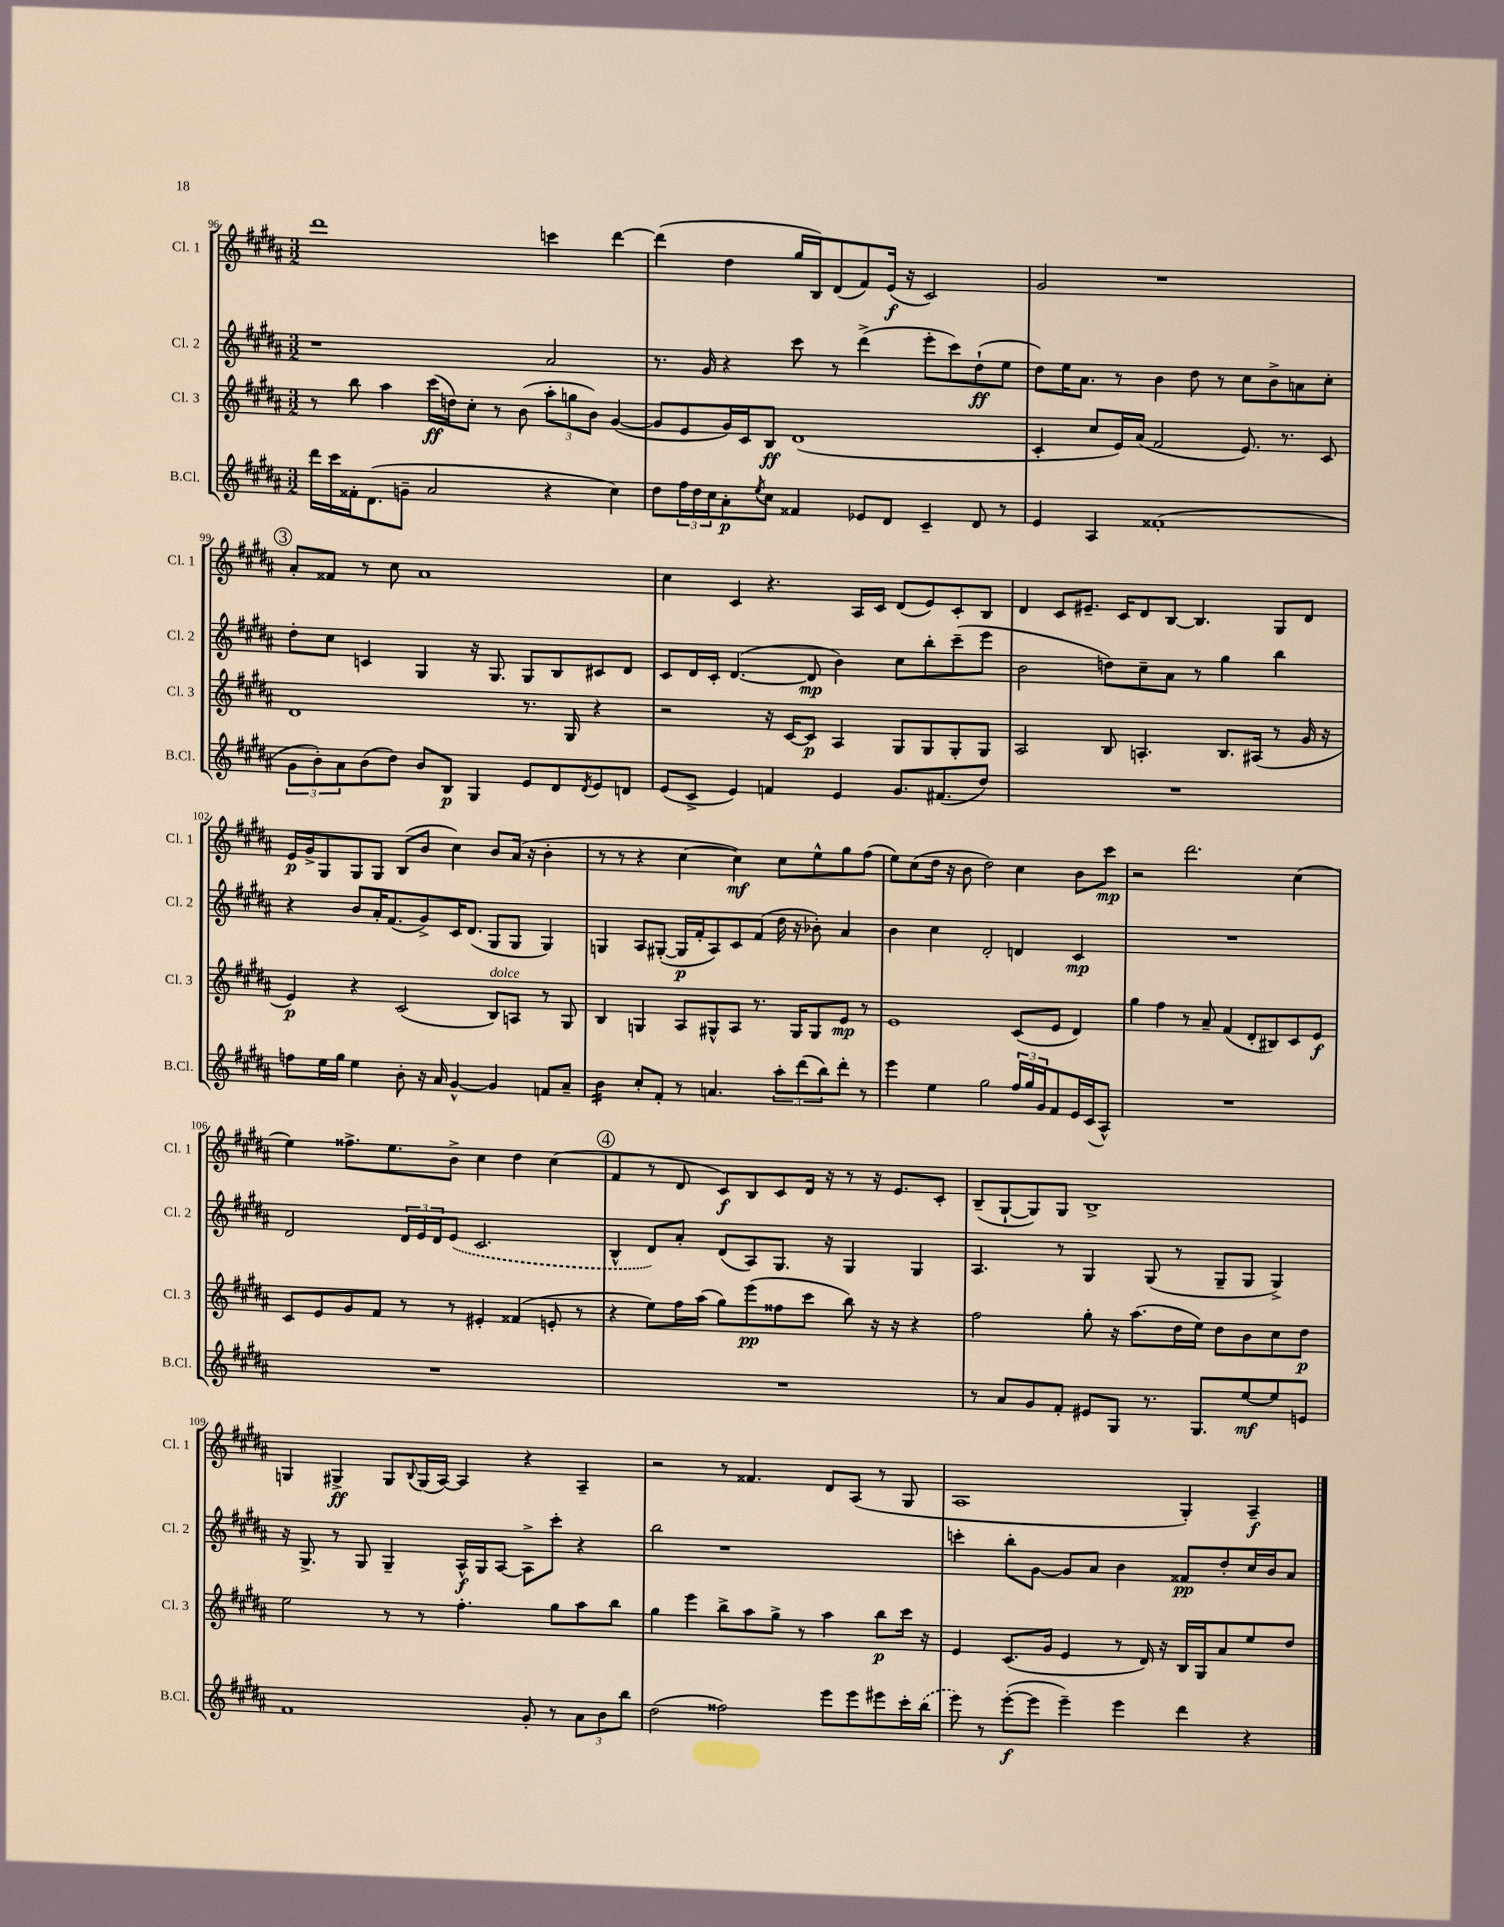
<<
\new StaffGroup <<
\new Staff = "s0" \with { instrumentName = "Cl. 1" shortInstrumentName = "Cl. 1" } {
    \clef treble \key b \major \numericTimeSignature \time 3/2
    dis'''1 c'''4 dis'''4~ |
    dis'''4( dis''4 gis''16 b16) dis'8( fis'8) e'16\f( r16 cis'2) |
    gis'2 r1 |
    \mark \markup { \circle "3" } ais'8-. fisis'8 r8 cis''8 ais'1 |
    cis''4 cis'4 r4. ais16 cis'16 dis'8( e'8) cis'8-. b8 |
    dis'4 cis'8 eis'8.-- cis'16 dis'8 b8~ b4. gis8 dis'8 |
    e'16\p gis'16-> gis8 gis8 gis8 b8( b'8 cis''4) b'8 ais'16( r16 b'4-. |
    r8 r8 r4 cis''4~ cis''4\mf) cis''8 e''8-^ gis''8 fis''8( |
    e''8) cis''8( dis''16 r16 b'8 dis''2) cis''4 b'8 cis'''8\mp |
    r2 dis'''2. cis''4( |
    e''4) fisis''8.-> e''8. b'8-> cis''4 dis''4 cis''4( |
    \mark \markup { \circle "4" } fis'4 r8 dis'8 cis'8\f) b8 cis'8 dis'16 r16 r8 r16 e'8. cis'8-. |
    b8--( gis8~-! gis8) gis8 b1-> |
    g4 gis4->\ff gis8 \appoggiatura { b8 } gis16( ais16~) ais4 r4 ais4-- |
    r2 r8 fisis'4. dis'8 ais8( r8 gis8 |
    ais1 gis4-.) ais4--\f \bar "|." |
}
\new Staff = "s1" \with { instrumentName = "Cl. 2" shortInstrumentName = "Cl. 2" } {
    \clef treble \key b \major \numericTimeSignature \time 3/2
    r1 ais'2 |
    r8. gis'16 r4 cis'''8 r8 dis'''4->( e'''8-. cis'''8) dis''8-!\ff( e''8 |
    dis''8) e''16 ais'8. r8 b'4 dis''8 r8 cis''8 b'8-> a'8 cis''8-. |
    \mark \markup { \circle "3" } dis''8-. cis''8 c'4 gis4 r16 gis8. gis8 b8 cis'8 dis'8 |
    cis'8 dis'16 cis'16-. dis'4.~( dis'8\mp b'4) cis''8 b''8-. cis'''8--( e'''8 |
    b'2 d''8) cis''8-- ais'8 r8 gis''4 b''4 |
    r4 b'8 ais'16-. fis'8.( gis'8->) cis'16 dis'8.( gis8 gis8 gis4) |
    g4 ais8 gis8~-.( gis16\p fis'16-. ais8) cis'8 fis'8( dis''16 r16 bes'8-.) ais'4 |
    b'4 cis''4 dis'2-. d'4 cis'4\mp |
    R1. |
    dis'2 \tuplet 3/2 { dis'16 e'16 dis'16 } \once \slurDashed e'8( cis'2. |
    \mark \markup { \circle "4" } b4-^ dis'8) ais'8-. dis'8( ais8) gis8. r16 gis4 gis4 |
    ais4. r8 gis4 gis8( r8 gis8-- gis8 gis4->) |
    r16 gis8.-> r8 gis8 gis4-- ais16-^\f gis16 ais8~ ais8-> cis'''8-. r4 |
    b''2 r1 |
    c'''4-. b''8-. gis'8~ gis'8 ais'8 b'4 fisis'8\pp dis''8-. cis''16 b'16 ais'8 \bar "|." |
}
\new Staff = "s2" \with { instrumentName = "Cl. 3" shortInstrumentName = "Cl. 3" } {
    \clef treble \key b \major \numericTimeSignature \time 3/2
    r8 b''8 ais''4 cis'''16\ff( d''16) cis''8-. r8 b'8( \tuplet 3/2 { ais''8-. g''8 b'8) } gis'4~( |
    gis'8 e'8 gis'16) cis'16 b8\ff dis'1( |
    cis'4-. cis''8 e'16) ais'16( fis'2 e'8.) r8. cis'8 |
    \mark \markup { \circle "3" } dis'1 r8. gis16 r4 |
    r2 r16 cis'16~ cis'8\p ais4 gis8 gis8 gis8-. gis8 |
    ais2 b8 a4.-. b8. ais16( r8 gis'16 r16 |
    e'4\p) r4 cis'2( b8^\markup { \italic "dolce" }) a8 r8 gis8 |
    b4 g4 ais8 gis8-^ ais8 r8. gis16 gis8 e'8\mp r8 |
    e'1 cis'8( e'8 dis'4) |
    gis''4 fis''4 r8 ais'8-- fis'4( dis'8-. bis8) cis'8 e'8\f |
    cis'8 e'8 gis'8 fis'8 r8 r8 eis'4-. fisis'4( e'8-. r8 |
    \mark \markup { \circle "4" } r4 e''8) fis''16 ais''16( gis''8) e'''8\pp( fisis''8 cis'''8 b''8) r16 r16 r4 |
    fis''2 gis''8-. r16 ais''8.( dis''16 e''16) dis''8 b'8 cis''8 dis''8\p |
    e''2 r8 r8 fis''4.-. gis''8 ais''8 b''8 |
    gis''4 e'''4 b''8-> ais''8 gis''8-> r8 ais''4 b''8\p cis'''16 r16 |
    e'4 cis'8.( gis'16 e'4 r8 dis'16) r16 b16 gis16 ais'8 e''8 dis''8 \bar "|." |
}
\new Staff = "s3" \with { instrumentName = "B.Cl." shortInstrumentName = "B.Cl." } {
    \clef treble \key b \major \numericTimeSignature \time 3/2
    dis'''16 cis'''16 fisis'16-. dis'8.( g'8-- ais'2 r4 cis''4) |
    dis''8 \tuplet 3/2 { fis''16 dis''16 cis''16 } ais'8-.\p \acciaccatura { e''8 } cis''8 fisis'4 ees'8 dis'8 cis'4-- dis'8 r8 |
    e'4 ais4 fisis'1-.( |
    \mark \markup { \circle "3" } \tuplet 3/2 { gis'8 b'8-.) ais'8 } b'8( dis''8) b'8 b8\p gis4 e'8 dis'8 \acciaccatura { dis'8 } e'8 d'8 |
    e'8( cis'8-> e'4) f'4 e'4 gis'8. fis'8.( dis''8) |
    R1. |
    f''8 e''16 gis''16 e''4 b'8-. r16 ais'16 gis'4~-^ gis'4 f'8 ais'8-- |
    b'4:16 cis''8-. fis'8-. r8 a'4. \tuplet 3/2 { ais''8-. dis'''8( b''8) } dis'''8-. r8 |
    e'''4 e''4 gis''2 \tuplet 3/2 { fis''16 gis''16 gis'16 } fis'8 e'16 cis'16( ais8-^) |
    R1. |
    R1. |
    \mark \markup { \circle "4" } R1. |
    r8 ais'8 gis'8 fis'8-. eis'8 gis8 r8. gis8. e''8~\mf e''8 e'8 |
    fis'1 gis'8-. r8 \tuplet 3/2 { ais'8 b'8 b''8 } |
    dis''2( fisis''2) e'''8 e'''8 eis'''8 cis'''16-. \once \slurDashed b''16( |
    e'''8) r8 e'''8~-.\f( e'''8 e'''4--) e'''4 dis'''4 r4 \bar "|." |
}
>>
>>
\layout { \context { \Score currentBarNumber = #96 } }
